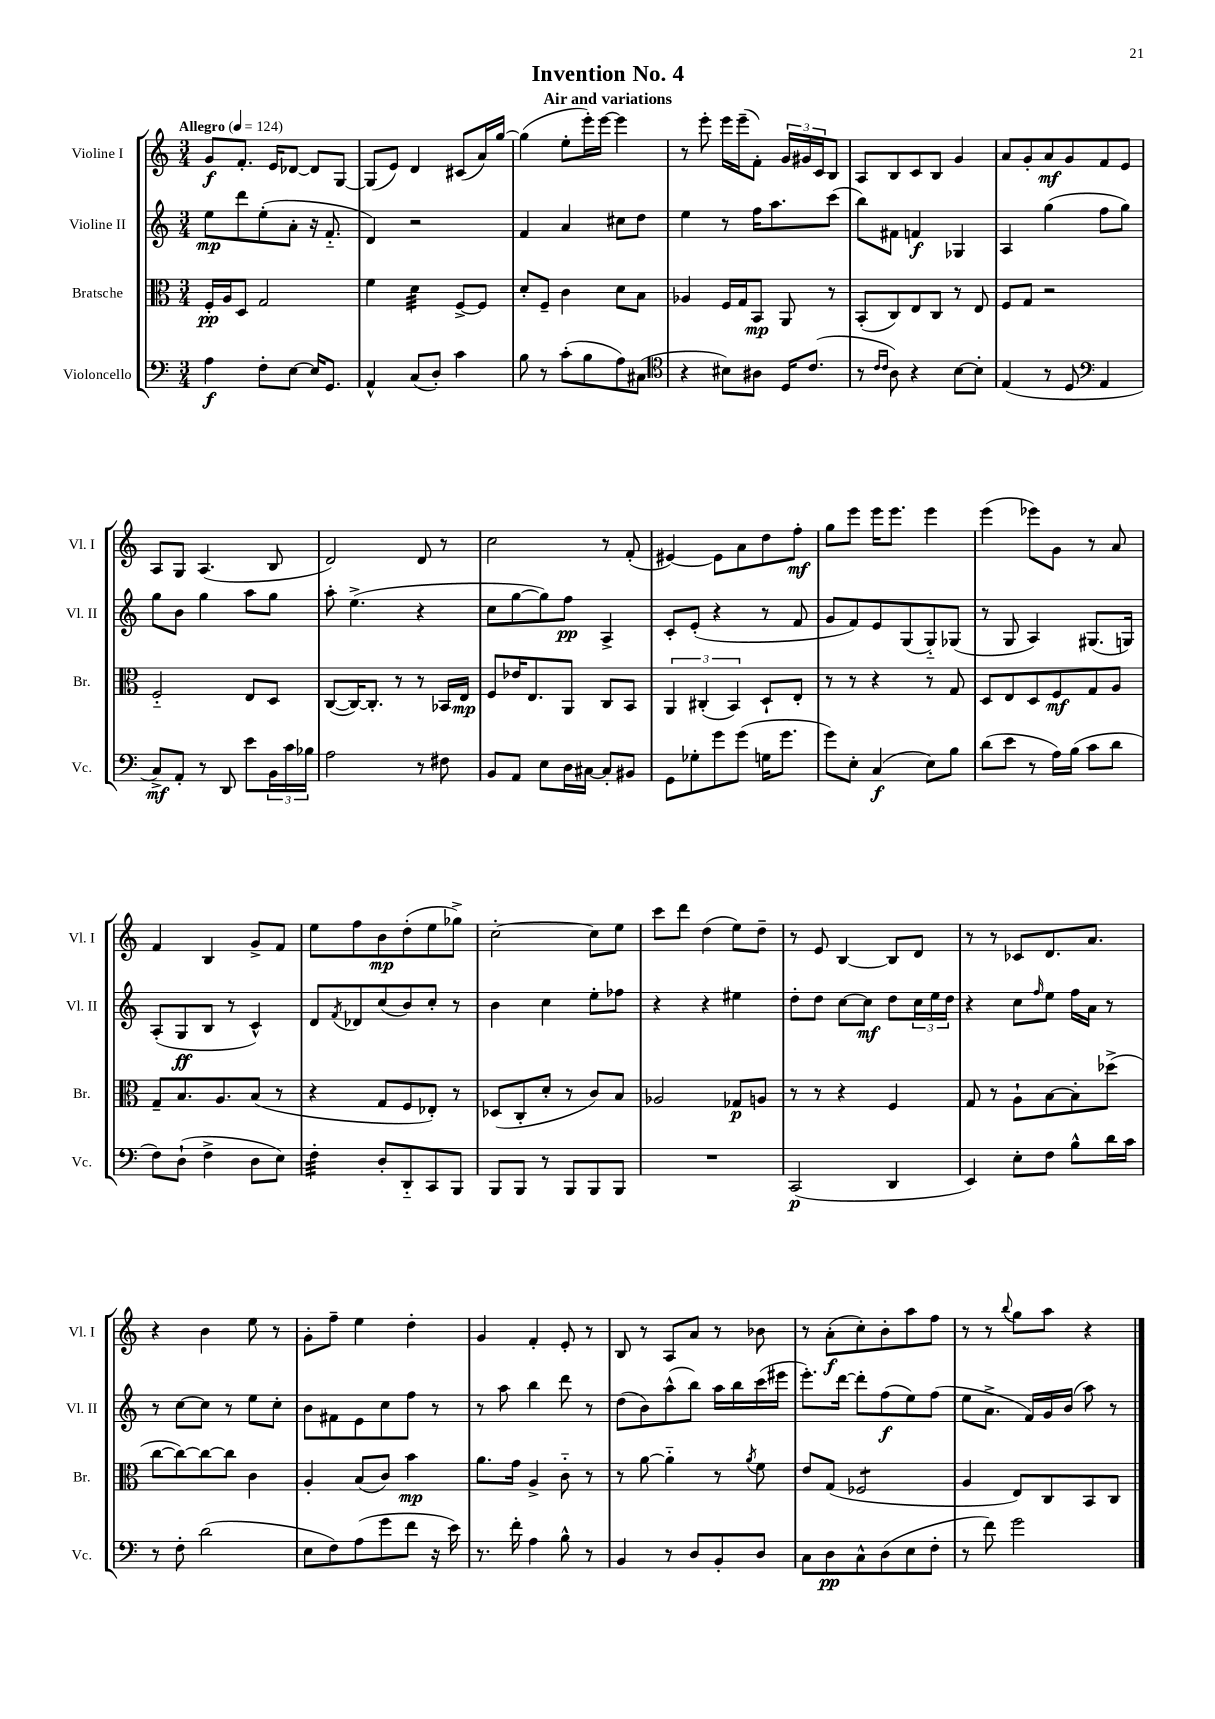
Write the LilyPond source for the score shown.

\header { title = "Invention No. 4" subtitle = "Air and variations" }
<<
\new StaffGroup <<
\new Staff = "s0" \with { instrumentName = "Violine I" shortInstrumentName = "Vl. I" } {
    \clef treble \key c \major \numericTimeSignature \time 3/4 \tempo "Allegro" 4 = 124
    g'8\f f'8.-. e'16 des'8~ des'8 g8~ |
    g8( e'8) d'4 cis'8( a'16) g''16~ |
    g''4( e''8-. e'''16-.) e'''16~ e'''4 |
    r8 e'''8-. e'''16 e'''16--( f'8-.) \tuplet 3/2 { g'16 gis'16 c'16 } b8 |
    a8 b8 c'8 b8 g'4 |
    a'8 g'8-. a'8\mf g'8 f'8 e'8 |
    a8 g8 a4.( b8 |
    d'2) d'8 r8 |
    c''2 r8 f'8-.( |
    eis'4~) eis'8 a'8 d''8 f''8-.\mf |
    g''8 e'''8 e'''16 e'''8. e'''4 |
    e'''4( ees'''8) g'8 r8 a'8 |
    f'4 b4 g'8-> f'8 |
    e''8 f''8 b'8\mp d''8-.( e''8 ges''8->) |
    c''2~-. c''8 e''8 |
    c'''8 d'''8 d''4( e''8) d''8-- |
    r8 e'8 b4~ b8 d'8 |
    r8 r8 ces'8 d'8. a'8. |
    r4 b'4 e''8 r8 |
    g'8-. f''8-- e''4 d''4-. |
    g'4 f'4-. e'8-. r8 |
    b8 r8 a8 a'8 r8 bes'8 |
    r8 a'8-.\f( c''8-.) b'8-. a''8 f''8 |
    r8 r8 \appoggiatura { b''8 } g''8 a''8 r4 \bar "|." |
}
\new Staff = "s1" \with { instrumentName = "Violine II" shortInstrumentName = "Vl. II" } {
    \clef treble \key c \major \numericTimeSignature \time 3/4
    e''8\mp d'''8 e''8-.( a'8-. r16 f'8.-_ |
    d'4) r2 |
    f'4 a'4 cis''8 d''8 |
    e''4 r8 f''16 a''8. c'''8( |
    b''8) fis'8 f'4\f ges4 |
    a4 g''4( f''8 g''8) |
    g''8 b'8 g''4 a''8 g''8 |
    a''8-. e''4.->( r4 |
    c''8 g''8~ g''8) f''8\pp a4-> |
    c'8-. e'8-.( r4 r8 f'8 |
    g'8 f'8) e'8 g8( g8-_) ges8( |
    r8 g8 a4) gis8.( g16) |
    a8-.( g8\ff b8 r8 c'4-^) |
    d'8 \acciaccatura { f'8 } des'8 c''8( b'8) c''8-. r8 |
    b'4 c''4 e''8-. fes''8 |
    r4 r4 eis''4 |
    d''8-. d''8 c''8~ c''8\mf d''8 \tuplet 3/2 { c''16 e''16 d''16 } |
    r4 c''8 \grace { f''16 } e''8 f''16 a'16 r8 |
    r8 c''8~ c''8 r8 e''8 c''8-. |
    b'8 fis'8 e'8 c''8 f''8 r8 |
    r8 a''8 b''4 d'''8 r8 |
    d''8( b'8) a''8-^( b''8) a''16 b''16 c'''16( eis'''16 |
    e'''8.-.) d'''16~ d'''8-. f''8\f( e''8) f''8( |
    e''8 a'8.-> f'16) g'16 b'16( a''8) r8 \bar "|." |
}
\new Staff = "s2" \with { instrumentName = "Bratsche" shortInstrumentName = "Br." } {
    \clef alto \key c \major \numericTimeSignature \time 3/4
    f16-.\pp a16 d8 g2 |
    f'4 d'4:32 f8~-> f8 |
    d'8-. f8-- c'4 d'8 b8 |
    aes4 f16 g16 b,8\mp a,8 r8 |
    b,8-.( c8) e8 c8 r8 e8 |
    f8 g8 r2 |
    f2-_ e8 d8 |
    c8~( c16~) c8.-. r8 r8 bes,16 e16\mp |
    f8 ees'16 e8. a,8 c8 b,8 |
    \tuplet 3/2 { a,4 cis4-.( b,4) } d8-! e8-. |
    r8 r8 r4 r8 g8 |
    d8 e8 d8 f8\mf g8 a8 |
    g8-- b8. a8. b8( r8 |
    r4 g8 f8 ees8-.) r8 |
    des8( c8-. d'8-. r8 c'8) b8 |
    aes2 ges8\p a8 |
    r8 r8 r4 f4 |
    g8 r8 a8-! b8~ b8-. des''8->( |
    c''8~ c''8~) c''8~ c''8 c'4 |
    a4-. b8( c'8) b'4\mp |
    a'8. g'16 a4-> c'8-_ r8 |
    r8 a'8~ a'4-_ r8 \acciaccatura { a'8 } f'8 |
    e'8 g8( fes2:8 |
    a4 e8) c8 b,8 c8 \bar "|." |
}
\new Staff = "s3" \with { instrumentName = "Violoncello" shortInstrumentName = "Vc." } {
    \clef bass \key c \major \numericTimeSignature \time 3/4
    a4\f f8-. e8~ e16 g,8. |
    a,4-^ c8( d8-.) c'4 |
    b8 r8 c'8-.( b8 a8) cis8( |
    \clef tenor r4 bis8) ais8 d16 c'8.( |
    r8 \grace { c'16 c'16 } a8) r4 b8~ b8-. |
    e4( r8 d8 \clef bass a,4 |
    c8->\mf) a,8-. r8 d,8 e'8 \tuplet 3/2 { b,16 c'16 bes16 } |
    a2 r8 fis8 |
    b,8 a,8 e8 d16 cis16~ cis8-. bis,8 |
    g,8 ges8-. g'8 g'8( g16 g'8. |
    g'8) e8-. c4\f( e8) b8 |
    d'8( e'8 r8 a16) b16( c'8 d'8 |
    f8) d8-!( f4-> d8 e8) |
    f4:32-. d8-. d,8-_ c,8 b,,8 |
    b,,8 b,,8 r8 b,,8 b,,8 b,,8 |
    R2. |
    c,2\p( d,4 |
    e,4) e8-. f8 b8-^ d'16 c'16 |
    r8 f8-. d'2( |
    e8 f8) a8( g'8 f'8 r16 e'16) |
    r8. f'16-. a4 b8-^ r8 |
    b,4 r8 d8 b,8-. d8 |
    c8 d8\pp c8-^ d8( e8 f8-. |
    r8 f'8) g'2 \bar "|." |
}
>>
>>
\layout { \context { \Score \remove "Bar_number_engraver" } }
